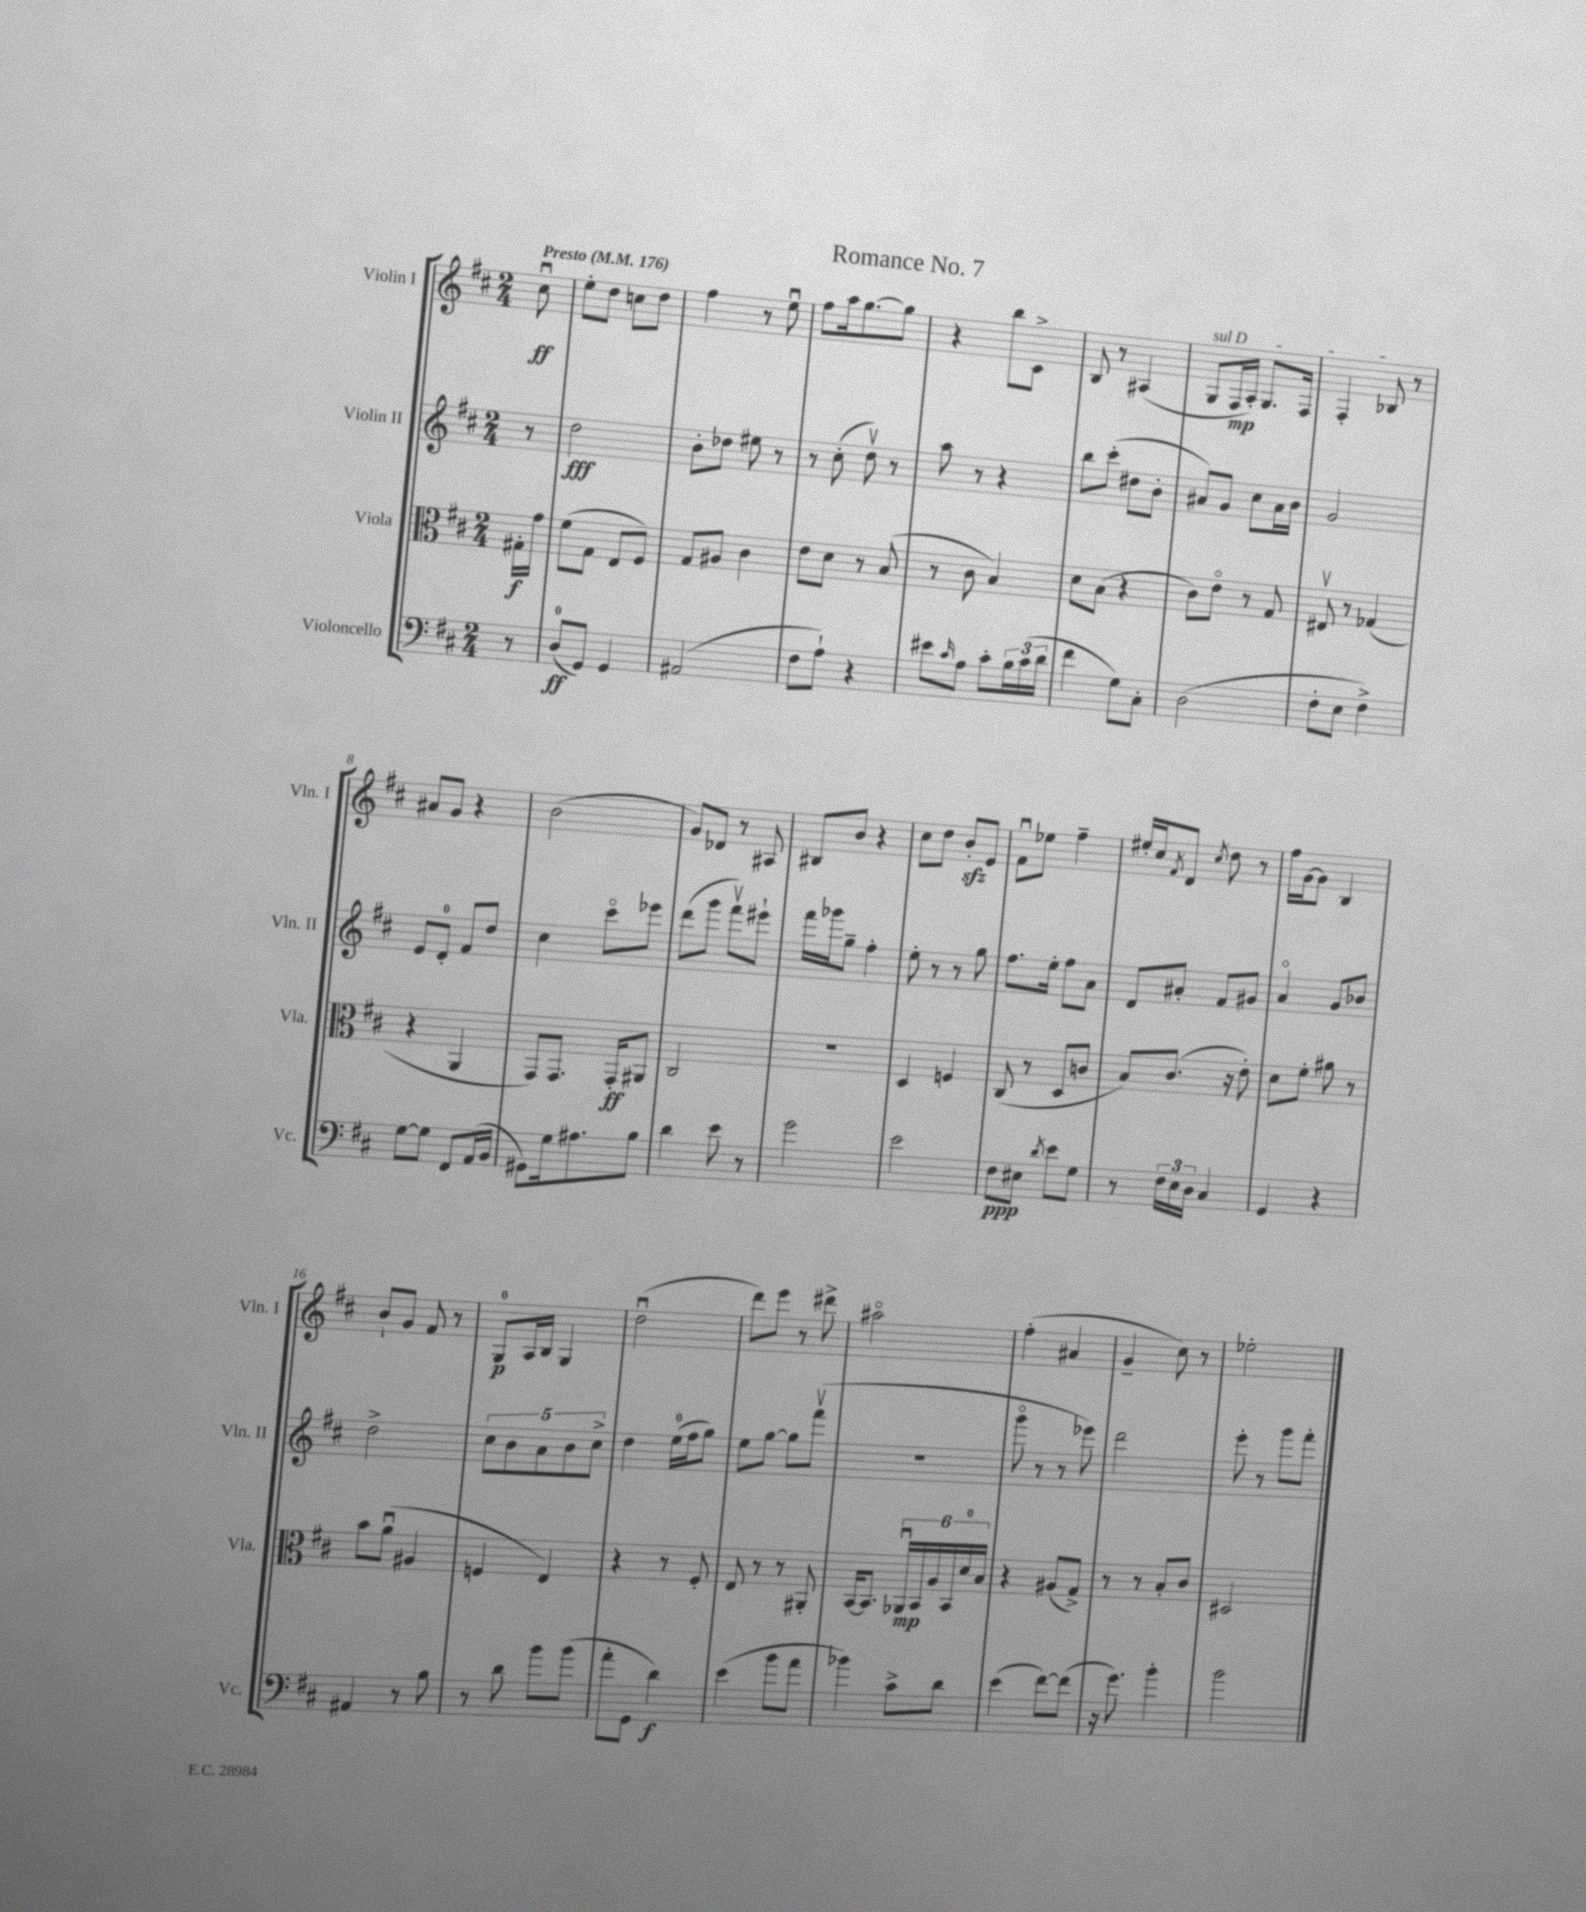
\header { title = "Romance No. 7" }
<<
\new StaffGroup <<
\new Staff = "s0" \with { instrumentName = "Violin I" shortInstrumentName = "Vln. I" } {
    \clef treble \key d \major \numericTimeSignature \time 2/4 \partial 8 \tempo "Presto" 4 = 176
    cis''8\downbow\ff |
    e''8-. d''8 c''8 d''8 |
    fis''4 r8 e''8\downbow |
    fis''8 a''16 g''8.~ g''8 |
    r4 b''8 cis'8-> |
    b8 r8 ais4( |
    \once \override TextSpanner.bound-details.left.text = \markup { \italic "sul D" } g8\startTextSpan fis16\mp a16-.) g8. fis16 |
    fis4-. bes8\stopTextSpan r8 |
    ais'8 g'8 r4 |
    b'2( |
    g'8) des'8 r8 ais8 |
    bis8 b'8 r4 |
    cis''8 d''8 b'8-.\sfz e'8 |
    fis'8\downbow ees''8 fis''4-- |
    eis''16-. cis''16 \acciaccatura { fis'8 } d'8 \acciaccatura { cis''8 } d''8 r8 |
    fis''16 g'16~ g'8 b4 |
    b'8-! g'8 fis'8 r8 |
    g8-0\p a16 b16 g4 |
    d''2\downbow( |
    d'''8) e'''8 r8 dis'''8-> |
    ais''2\flageolet |
    fis''4-.( ais'4 |
    g'4-- cis''8) r8 |
    ees''2-. \bar "|." |
}
\new Staff = "s1" \with { instrumentName = "Violin II" shortInstrumentName = "Vln. II" } {
    \clef treble \key d \major \numericTimeSignature \time 2/4 \partial 8
    r8 |
    d''2\fff |
    b'8-. des''8 eis''8 r8 |
    r8 cis''8-.( d''8\upbow) r8 |
    a''8 r8 r4 |
    b''8 cis'''8-.( dis''8 b'8-. |
    ais'8) g'8 cis''8 ais'16 b'16 |
    g'2 |
    e'8 d'8-0-. fis'8 d''8 |
    cis''4 cis'''8\flageolet ees'''8 |
    d'''8( g'''8 fis'''8\upbow) eis'''8-! |
    fis'''16 ges'''16 g''8-- fis''4-. |
    e''8-. r8 r8 g''8 |
    fis''8. e''16-. fis''8 a'8 |
    d'8 ais'8-. fis'8 gis'8 |
    a'4\flageolet g'8 bes'8 |
    d''2-> |
    \tuplet 5/4 { cis''8 b'8 a'8 b'8 cis''8-> } |
    d''4 e''16-0( fis''16 g''8) |
    e''8 g''8~ g''8 fis'''8\upbow( |
    R2 |
    g'''8\flageolet r8 r8 ees'''8) |
    d'''2 |
    e'''8-. r8 g'''8 fis'''8-. \bar "|." |
}
\new Staff = "s2" \with { instrumentName = "Viola" shortInstrumentName = "Vla." } {
    \clef alto \key d \major \numericTimeSignature \time 2/4 \partial 8
    gis16-.\f g'16 |
    fis'8( g8 e8 fis8) |
    g8 ais8 cis'4 |
    e'8 d'8 r8 b8( |
    r8 cis'8 b4) |
    d'8 b8( r4 |
    cis'8) e'8\flageolet r8 g8 |
    eis8\upbow r8 ges4( |
    r4 a,4 |
    g,8) g,8. g,16-.\ff ais,8 |
    cis2 |
    R2 |
    d4 f4 |
    cis8( r8 d8 c'8 |
    b8) cis'8.( r16 e'8-.) |
    d'8 fis'8-. ais'8 r8 |
    b'8 a'8\downbow( ais4 |
    f4 e4) |
    r4 r8 fis8-. |
    e8 r8 r8 ais,8-. |
    b,16~ b,8. \tuplet 6/4 { aes,16\downbow\mp b,16 a16 b,16 d'16-0 b16 } |
    r4 ais8( g8->) |
    r8 r8 b8-. cis'8 |
    dis2 \bar "|." |
}
\new Staff = "s3" \with { instrumentName = "Violoncello" shortInstrumentName = "Vc." } {
    \clef bass \key d \major \numericTimeSignature \time 2/4 \partial 8
    r8 |
    d8-0\ff( g,8) g,4 |
    ais,2( |
    fis8 a8-!) r4 |
    eis'8 \grace { cis'16 } a8 cis'8-. \tuplet 3/2 { b16 cis'16( d'16 } |
    fis'4 g8) cis8-. |
    d2( |
    fis8-. e8 fis4->) |
    g8~ g8 fis,8 a,16( b,16 |
    gis,8) g16 ais8. b8 |
    d'4 e'8 r8 |
    g'2 |
    e'2 |
    fis8\ppp eis8 \acciaccatura { d'8 } e'8 g8 |
    r8 \tuplet 3/2 { fis16 e16 d16 } cis4 |
    g,4 r4 |
    ais,4 r8 b8 |
    r8 d'8 b'8 b'8( |
    a'8-. g,8 d'4\f) |
    e'4( b'8 a'8 |
    bes'4) cis'8-> d'8 |
    e'4( fis'8~) fis'8( |
    r16 g'8.) b'4-. |
    b'2 \bar "|." |
}
>>
>>
